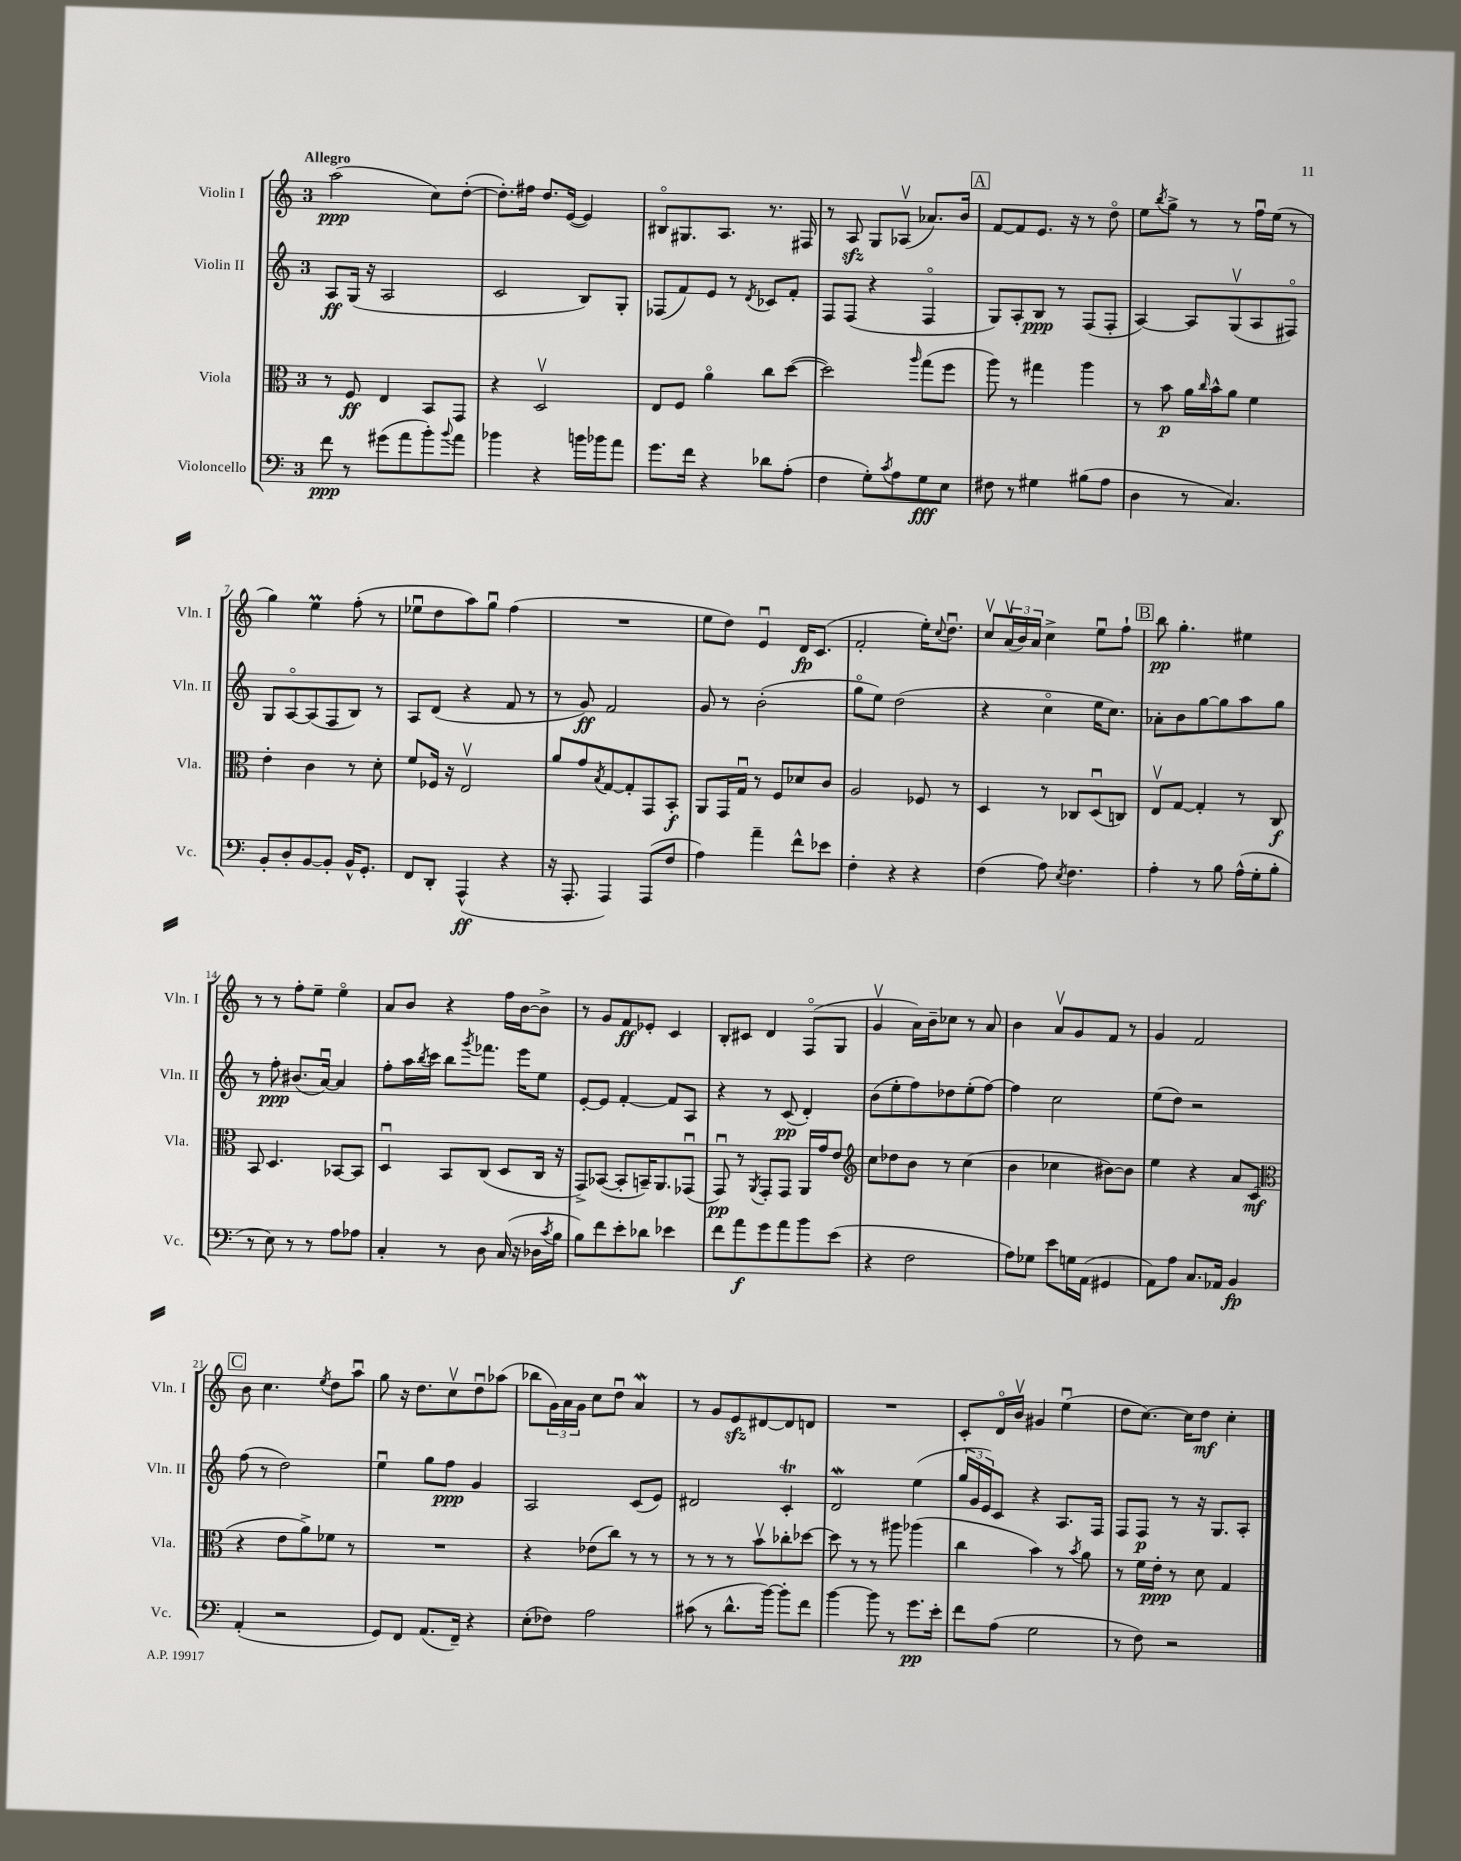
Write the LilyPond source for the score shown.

<<
\new StaffGroup <<
\new Staff = "s0" \with { instrumentName = "Violin I" shortInstrumentName = "Vln. I" } {
    \clef treble \key c \major \once \override Staff.TimeSignature.style = #'single-digit \time 3/4 \tempo "Allegro"
    a''2\ppp( c''8) d''8~-.( |
    d''8.-.) fis''16 d''8. e'16~( e'4) |
    bis8\flageolet gis8. a8. r8. fis16 |
    r8 a8\sfz g8 aes8\upbow( aes'8.) b'16 |
    \mark \markup { \box "A" } f'8~ f'8 e'8. r16 r8 d''8\flageolet |
    e''8 \acciaccatura { b''8 } g''8-> r8 r8 f''16\downbow e''16( r8 |
    g''4) e''4\prall f''8-.( r8 |
    ees''8\downbow d''8 a''8) g''8\downbow f''4( |
    R2. |
    e''8 d''8) e'4\downbow d'16\fp c'8.( |
    f'2-. e''16-.) \appoggiatura { c''8 } d''8.\downbow |
    c''8\upbow \tuplet 3/2 { a'16\upbow( b'16) a'16 } c''4-> e''8\downbow f''8-! |
    \mark \markup { \box "B" } b''8\pp g''4.-. eis''4 |
    r8 r8 f''8-. e''8-- e''4\flageolet |
    a'8 b'8 r4 f''16 b'16~ b'8-> |
    r8 g'8 f'8\ff ees'8-. c'4 |
    b8-. cis'8 d'4 f8\flageolet( g8 |
    g'4\upbow a'16) b'16-- ces''8 r8 a'8 |
    b'4 a'8\upbow g'8 f'8 r8 |
    g'4 f'2 |
    \mark \markup { \box "C" } b'8 c''4. \acciaccatura { e''8 } d''8 a''8\downbow |
    g''8 r16 d''8. c''8\upbow d''8\downbow aes''8( |
    bes''8 \tuplet 3/2 { g'16) a'16 g'16 } c''8 d''8\downbow a'4\mordent |
    r8 g'8 e'8\sfz dis'8~ dis'8 d'8 |
    R2. |
    c'8-. d'16\flageolet b'16\upbow gis'4 e''4\downbow( |
    d''8 c''8.~) c''16 d''8\mf c''4-. \bar "|." |
}
\new Staff = "s1" \with { instrumentName = "Violin II" shortInstrumentName = "Vln. II" } {
    \clef treble \key c \major \once \override Staff.TimeSignature.style = #'single-digit \time 3/4
    a8\ff g16( r16 a2 |
    c'2 b8) g8-. |
    fes8( f'8) e'8 r8 \acciaccatura { d'8 } ces'8 f'8-. |
    f8 f8( r4 f4\flageolet |
    \mark \markup { \box "A" } g8) a8-. b8\ppp r8 f8( f8-. |
    a4~) a8 g8\upbow( a8 fis8\flageolet) |
    g8 a8~\flageolet a8( f8 b8) r8 |
    a8 d'8( r4 f'8 r8 |
    r8 g'8\ff) f'2 |
    g'8 r8 b'2-.( |
    g''8\flageolet e''8) d''2( |
    r4 c''4\flageolet e''16 c''8.) |
    \mark \markup { \box "B" } aes'8-. b'8 g''8~ g''8 a''8 g''8 |
    r8 f''8-.\ppp bis'8.( a'16~\downbow) a'4 |
    f''8-. a''16 \acciaccatura { b''8 } c'''16 b''8 \acciaccatura { g'''8 } fes'''8. e'''16 e''8 |
    e'8~-. e'8 f'4~-. f'8 a8 |
    r4 r8 c'8\pp( d'4-.) |
    b'8( e''8-. f''8) des''8 e''8-.( f''8~) |
    f''4 c''2 |
    e''8( d''8) r2 |
    \mark \markup { \box "C" } f''8( r8 d''2) |
    e''4\downbow g''8 f''8\ppp g'4 |
    a2 c'8( e'8) |
    dis'2 c'4-.\trill |
    d'2\mordent e''4( |
    \tuplet 3/2 { g''16 g'16 e'16) } c'8 r4 a8. f16 |
    f8 f8\p r8 r16 g8. a8-. \bar "|." |
}
\new Staff = "s2" \with { instrumentName = "Viola" shortInstrumentName = "Vla." } {
    \clef alto \key c \major \once \override Staff.TimeSignature.style = #'single-digit \time 3/4
    r8 f8\ff e4 b,8 g,8 |
    r4 d2\upbow |
    e8 f8 a'4\flageolet c''8 d''8~( |
    d''2) \grace { a''16 } g''8( f''8 |
    \mark \markup { \box "A" } a''8) r8 gis''4 a''4 |
    r8 b'8\p a'16 \grace { c''16 } b'16-^ a'8 f'4 |
    e'4-. c'4 r8 d'8-. |
    f'8 fes16 r16 e2\upbow |
    a'8 g'8 \acciaccatura { b8 } g8~ g8-. g,8 b,8-.\f |
    a,8 g,16 g16\downbow r8 f8 des'8 c'8 |
    a2 fes8 r8 |
    d4 r8 ces8 d8\downbow( c8) |
    \mark \markup { \box "B" } e8\upbow g8~ g4-. r8 c8\f |
    b,8 d4. bes,8~ bes,8 |
    d4\downbow b,8 c8( d8 c16 r16 |
    g,8->) bes,8~( bes,8-. b,16--) a,8. ges,8\downbow( |
    g,8\downbow\pp) r8 \acciaccatura { a,8 } g,8-. g,8 a,16 g'16 e'8 |
    \clef treble c''8 des''8 b'8 r8 c''4( |
    b'4 ces''4 bis'8~) bis'8 |
    e''4 r4 a'8 c'8\mf( |
    \mark \markup { \box "C" } \clef alto r4 e'8 a'8->) fes'8 r8 |
    R2. |
    r4 ees'8( c''8) r8 r8 |
    r8 r8 r8 b'8\upbow ces''8-. des''8~ |
    des''8 r8 r8 ais''8 aes''4( |
    c''4 b'4) r8 \acciaccatura { b'8 } a'8 |
    r8 f'16 e'16-.\ppp r8 d'8 g4 \bar "|." |
}
\new Staff = "s3" \with { instrumentName = "Violoncello" shortInstrumentName = "Vc." } {
    \clef bass \key c \major \once \override Staff.TimeSignature.style = #'single-digit \time 3/4
    f'8\ppp r8 gis'8( a'8 b'8-.) \appoggiatura { b'8 } a'8 |
    bes'4 r4 b'16 bes'16 a'8 |
    g'8. f'16 r4 des'8 a8-.( |
    f4 g8-.) \acciaccatura { c'8 } a8 g8\fff e8 |
    \mark \markup { \box "A" } fis8 r8 gis4 bis8( a8 |
    d4 r8 c4.) |
    b,8-. d8-. b,8~ b,8-. b,16-^ g,8.-. |
    f,8 d,8-. a,,4-^\ff( r4 |
    r16 a,,8.-. a,,4) a,,8( f8 |
    a4) a'4-- f'8-^ ees'8 |
    f4-. r4 r4 |
    f4( a8) \acciaccatura { e8 } f4. |
    \mark \markup { \box "B" } a4-. r8 b8 a16-^( g16-. b8-. |
    r8 e8) r8 r8 a8 aes8 |
    c4-. r8 d8 c16( r16 des16 \acciaccatura { c'8 } b16 |
    b8) f'8 e'8-. des'8 ees'4 |
    f'8 a'8\f g'8 a'8 b'8 e'8( |
    r4 f2 |
    a8) ges8 e'8 g16 a,16( gis,4 |
    a,8) a8 c8. aes,16 b,4\fp |
    \mark \markup { \box "C" } a,4-.( r2 |
    g,8) f,8 a,8.( f,16--) r4 |
    e8-.( fes8) a2 |
    cis'8( r8 d'8.-^ b'16~) b'8-. f'8 |
    b'4~ b'8 r8 g'8.\pp e'16-. |
    f'8 a8( g2 |
    r8 f8) r2 \bar "|." |
}
>>
>>
